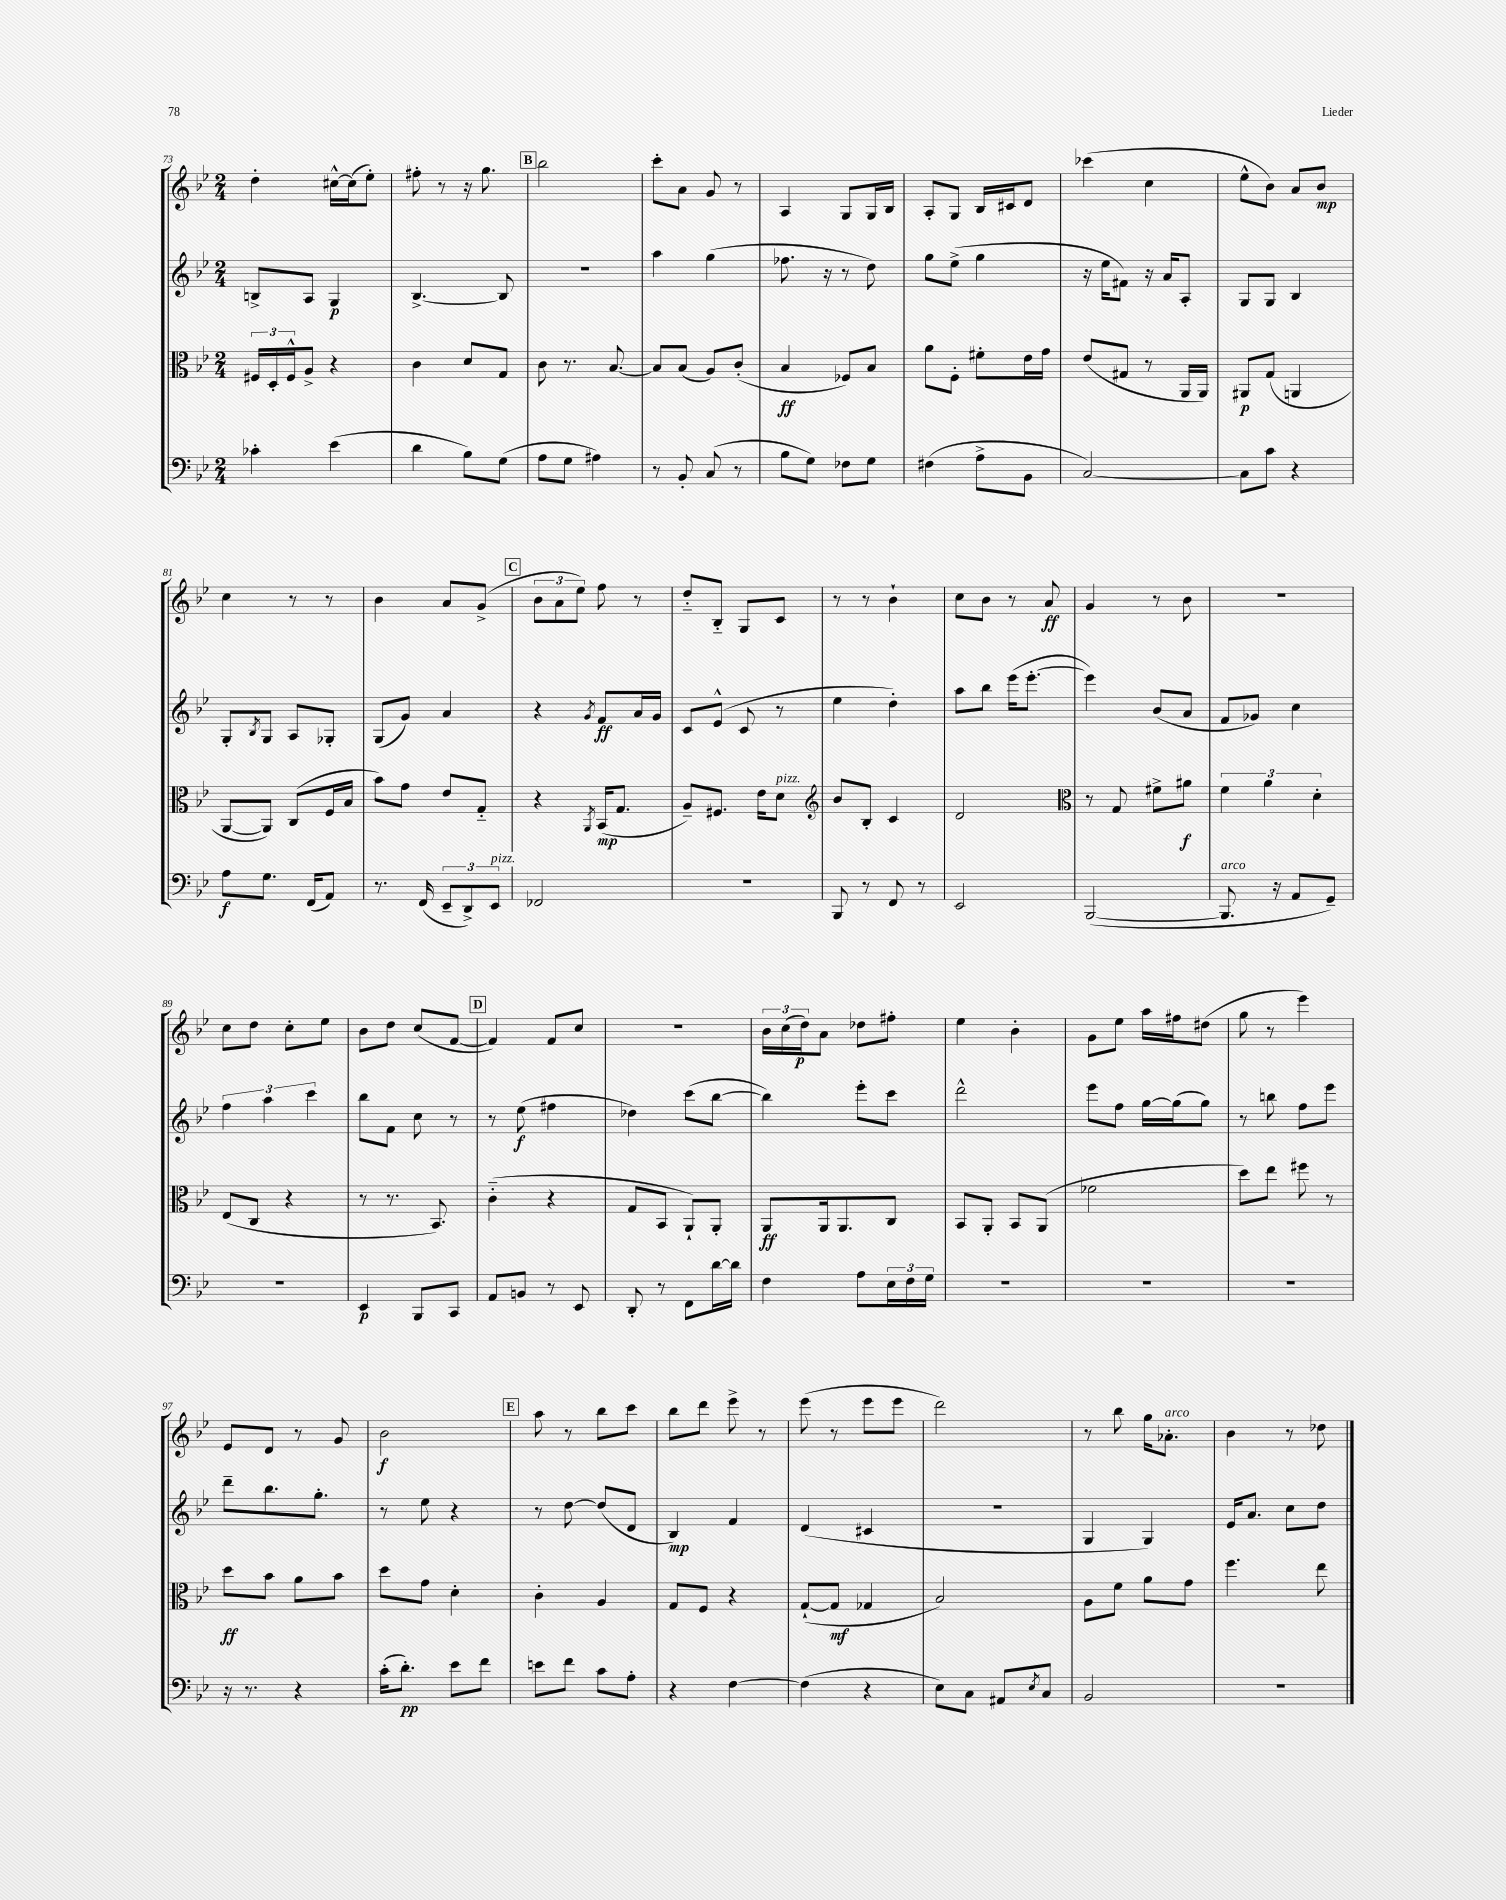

**kern	**dynam	**kern	**dynam	**kern	**dynam	**kern	**dynam
*part4	*part4	*part3	*part3	*part2	*part2	*part1	*part1
*staff4	*staff4	*staff3	*staff3	*staff2	*staff2	*staff1	*staff1
*clefF4	*	*clefC3	*	*clefG2	*	*clefG2	*
*k[b-e-]	*	*k[b-e-]	*	*k[b-e-]	*	*k[b-e-]	*
*M2/4	*	*M2/4	*	*M2/4	*	*M2/4	*
=73	=73	=73	=73	=73	=73	=73	=73
4c-X'\	.	24F#X/LL	.	8Bn^/L	.	4dd'\	.
.	.	24D'/	.	.	.	.	.
.	.	24F#^^/J	.	.	.	.	.
.	.	8A^/J	.	8A/J	.	.	.
(4e-\	.	4r	.	4G/	p	[16cc#X^^\LL	.
.	.	.	.	.	.	(16cc#\J]	.
.	.	.	.	.	.	8ee-'\J)	.
=74	=74	=74	=74	=74	=74	=74	=74
4d\	.	4c\	.	[4.B-^/	.	8ff#X'\	.
.	.	.	.	.	.	8r	.
8B-\L)	.	8d/L	.	.	.	16r	.
.	.	.	.	.	.	8.gg\	.
(8G\J	.	8G/J	.	8B-/]	.	.	.
!!LO:REH:place=s1:t=B
=75	=75	=75	=75	=75	=75	=75	=75
8A\L	.	8c\	.	2r	.	2bb-\	.
8G\J	.	8.r	.	.	.	.	.
4A#X\)	.	.	.	.	.	.	.
.	.	[8.B-/	.	.	.	.	.
=76	=76	=76	=76	=76	=76	=76	=76
8r	.	8B-/L]	.	4aa\	.	8ccc'\L	.
8BB-'/	.	(8B-/J	.	.	.	8a\J	.
(8C/	.	8A/L)	.	(4gg\	.	8g/	.
8r	.	(8c'/J	.	.	.	8r	.
=77	=77	=77	=77	=77	=77	=77	=77
8B-\L	.	4B-/	ff	8.ff-X\	.	4A/	.
8G\J)	.	.	.	.	.	.	.
.	.	.	.	16r	.	.	.
8F-X\L	.	8F-X/L)	.	8r	.	8G/L	.
8G\J	.	8B-/J	.	8dd\)	.	16G/L	.
.	.	.	.	.	.	16B-/JJ	.
=78	=78	=78	=78	=78	=78	=78	=78
(4F#X\	.	8a\L	.	8gg\L	.	8A'/L	.
.	.	8F'\J	.	(8ee-^\J	.	8G/J	.
8A^\L	.	8f#X'\L	.	4gg\	.	16B-/LL	.
.	.	.	.	.	.	16c#X/J	.
8BB-\J	.	16e-\L	.	.	.	8d/J	.
.	.	16g\JJ	.	.	.	.	.
=79	=79	=79	=79	=79	=79	=79	=79
[2C/)	.	(8e-/L	.	16r	.	(4ccc-X\	.
.	.	.	.	16ee-\KL	.	.	.
.	.	8G#X/J	.	8f#X\J)	.	.	.
.	.	8r	.	16r	.	4cc\	.
.	.	.	.	16a/KL	.	.	.
.	.	16AA/LL	.	8A'/J	.	.	.
.	.	16AA/JJ)	.	.	.	.	.
=80	=80	=80	=80	=80	=80	=80	=80
8C\L]	.	8AA#X/L	p	8G/L	.	8ee-^^\L	.
8c\J	.	(8G/J	.	8G/J	.	8b-\J)	.
4r	.	4AAn/	.	4B-/	.	8a/L	.
.	.	.	.	.	.	8b-/J	mp
!!LO:LB:g=z
=81	=81	=81	=81	=81	=81	=81	=81
8A\L	f	[8AA/L	.	8G'/L	.	4cc\	.
.	.	.	.	8qB-/	.	.	.
8.G\J	.	8AA/J])	.	8G/J	.	.	.
.	.	(8C/L	.	8A/L	.	8r	.
(16FF/KL	.	.	.	.	.	.	.
8AA/J)	.	16F/L	.	8G-X'/J	.	8r	.
.	.	16B-/JJ	.	.	.	.	.
=82	=82	=82	=82	=82	=82	=82	=82
8.r	.	8b-\L)	.	(8G/L	.	4b-\	.
.	.	8g\J	.	8g/J)	.	.	.
(16FF/	.	.	.	.	.	.	.
12EE-~/L	.	8e-/L	.	4a/	.	8a/L	.
12DD^/)	.	.	.	.	.	.	.
.	.	8G/J	.	.	.	(8g^/J	.
!LO:TX:a:i:t=pizz.	!	!	!	!	!	!	!
12EE-/J	.	.	.	.	.	.	.
!!LO:REH:place=s1:t=C
=83	=83	=83	=83	=83	=83	=83	=83
2FF-X/	.	4r	.	4r	.	12b-\L	.
.	.	.	.	.	.	12a\	.
.	.	.	.	.	.	12ee-\J)	.
.	.	8qAA/	.	8qg/	.	.	.
.	.	(16BB-/KL	mp	8f/L	ff	8ff\	.
.	.	8.G/J	.	.	.	.	.
.	.	.	.	16a/L	.	8r	.
.	.	.	.	16g/JJ	.	.	.
=84	=84	=84	=84	=84	=84	=84	=84
2r	.	8A~/L)	.	8c/L	.	8dd/L	.
.	.	8.F#X/J	.	(8e-^^/J	.	8B-/J	.
.	.	.	.	8c/	.	8G/L	.
.	.	16e-\KL	.	.	.	.	.
!	!	!LO:TX:a:i:t=pizz.	!	!	!	!	!
.	.	8d\J	.	8r	.	8c/J	.
=85	=85	=85	=85	=85	=85	=85	=85
*	*	*clefG2	*	*	*	*	*
8BBB-/	.	8b-/L	.	4ee-\	.	8r	.
8r	.	8B-'/J	.	.	.	8r	.
8FF/	.	4c/	.	4dd'\)	.	4b-`\	.
8r	.	.	.	.	.	.	.
=86	=86	=86	=86	=86	=86	=86	=86
2EE-/	.	2d/	.	8aa\L	.	8cc\L	.
.	.	.	.	8bb-\J	.	8b-\J	.
.	.	.	.	(16eee-\KL	.	8r	.
.	.	.	.	[8.eee-'\J	.	.	.
.	.	.	.	.	.	8a/	ff
=87	=87	=87	=87	=87	=87	=87	=87
*	*	*clefC3	*	*	*	*	*
([2BBB-/	.	8r	.	4eee-\])	.	4g/	.
.	.	8G/	.	.	.	.	.
.	.	8f#X^\L	.	(8b-/L	.	8r	.
.	.	8a#X\J	f	8a/J	.	8b-\	.
=88	=88	=88	=88	=88	=88	=88	=88
!LO:TX:a:i:t=arco	!	!	!	!	!	!	!
8.BBB-/]	.	6f\	.	8f/L	.	2r	.
.	.	.	.	8g-X/J)	.	.	.
.	.	6a\	.	.	.	.	.
16r	.	.	.	.	.	.	.
8AA/L	.	.	.	4cc\	.	.	.
.	.	6d'\	.	.	.	.	.
8GG~/J)	.	.	.	.	.	.	.
!!LO:LB:g=z
=89	=89	=89	=89	=89	=89	=89	=89
2r	.	(8E-/L	.	6ff\	.	8cc\L	.
.	.	8C/J	.	.	.	8dd\J	.
.	.	.	.	6aa\	.	.	.
.	.	4r	.	.	.	8cc'\L	.
.	.	.	.	6ccc\	.	.	.
.	.	.	.	.	.	8ee-\J	.
=90	=90	=90	=90	=90	=90	=90	=90
4EE-/	p	8r	.	8bb-\L	.	8b-\L	.
.	.	8.r	.	8f\J	.	8dd\J	.
8BBB-/L	.	.	.	8cc\	.	(8cc/L	.
.	.	8.BB-/)	.	.	.	.	.
8CC/J	.	.	.	8r	.	[8f/J	.
!!LO:REH:place=s1:t=D
=91	=91	=91	=91	=91	=91	=91	=91
8AA/L	.	(4c\	.	8r	.	4f/])	.
8BBn/J	.	.	.	(8ee-\	f	.	.
8r	.	4r	.	4ff#X\	.	8f/L	.
8EE-/	.	.	.	.	.	8cc/J	.
=92	=92	=92	=92	=92	=92	=92	=92
8DD'/	.	8G/L	.	4dd-X\)	.	2r	.
8r	.	8BB-/J	.	.	.	.	.
8FF\L	.	8AA`/L)	.	(8ccc\L	.	.	.
[16d\L	.	8AA'/J	.	[8bb-\J	.	.	.
16d\JJ]	.	.	.	.	.	.	.
=93	=93	=93	=93	=93	=93	=93	=93
4F\	.	8AA/L	ff	4bb-\])	.	24b-\LL	.
.	.	.	.	.	.	(24cc\	.
.	.	.	.	.	.	24dd\J)	p
.	.	16AA/k	.	.	.	8a\J	.
.	.	8.AA/	.	.	.	.	.
8A\L	.	.	.	8eee-'\L	.	8dd-X\L	.
24E-\L	.	8C/J	.	8ccc\J	.	8ff#X'\J	.
24F\	.	.	.	.	.	.	.
24G\JJ	.	.	.	.	.	.	.
=94	=94	=94	=94	=94	=94	=94	=94
2r	.	8BB-/L	.	2ddd^^\	.	4ee-\	.
.	.	8AA'/J	.	.	.	.	.
.	.	8BB-/L	.	.	.	4b-'\	.
.	.	(8AA/J	.	.	.	.	.
=95	=95	=95	=95	=95	=95	=95	=95
2r	.	2f-X\	.	8eee-\L	.	8g\L	.
.	.	.	.	8ff\J	.	8ee-\J	.
.	.	.	.	[16gg\LL	.	16aa\LL	.
.	.	.	.	(16gg\J]	.	16ff#X\J	.
.	.	.	.	8gg\J)	.	(8dd#X\J	.
=96	=96	=96	=96	=96	=96	=96	=96
2r	.	8dd\L)	.	8r	.	8gg\	.
.	.	8ee-\J	.	8bbn\	.	8r	.
.	.	8ff#X\	.	8ff\L	.	4eee-\)	.
.	.	8r	.	8eee-\J	.	.	.
!!LO:LB:g=z
=97	=97	=97	=97	=97	=97	=97	=97
16r	.	8dd\L	ff	8ddd~\L	.	8e-/L	.
8.r	.	.	.	.	.	.	.
.	.	8b-\J	.	8.bb-\	.	8d/J	.
4r	.	8a\L	.	.	.	8r	.
.	.	.	.	8.gg'\J	.	.	.
.	.	8b-\J	.	.	.	8g/	.
=98	=98	=98	=98	=98	=98	=98	=98
(16c'\KL	.	8dd\L	.	8r	.	2b-\	f
8.d'\J)	pp	.	.	.	.	.	.
.	.	8g\J	.	8ee-\	.	.	.
8e-\L	.	4d'\	.	4r	.	.	.
8f\J	.	.	.	.	.	.	.
!!LO:REH:place=s1:t=E
=99	=99	=99	=99	=99	=99	=99	=99
8en\L	.	4c'\	.	8r	.	8aa\	.
8f\J	.	.	.	[8dd\	.	8r	.
8c\L	.	4A/	.	(8dd/L]	.	8bb-\L	.
8A'\J	.	.	.	8d/J	.	8ccc\J	.
=100	=100	=100	=100	=100	=100	=100	=100
4r	.	8G/L	.	4B-/)	mp	8bb-\L	.
.	.	8F/J	.	.	.	8ddd\J	.
[4F\	.	4r	.	4f/	.	8eee-^\	.
.	.	.	.	.	.	8r	.
=101	=101	=101	=101	=101	=101	=101	=101
(4F\]	.	([8G`/L	.	(4d/	.	(8eee-\	.
.	.	8G/J]	mf	.	.	8r	.
4r	.	4G-X/	.	4c#X/	.	8eee-\L	.
.	.	.	.	.	.	8eee-\J	.
=102	=102	=102	=102	=102	=102	=102	=102
8E-\L)	.	2B-/)	.	2r	.	2ddd\)	.
8C\J	.	.	.	.	.	.	.
8AA#X/L	.	.	.	.	.	.	.
8qE-/	.	.	.	.	.	.	.
8C/J	.	.	.	.	.	.	.
=103	=103	=103	=103	=103	=103	=103	=103
2BB-/	.	8A\L	.	4G/	.	8r	.
.	.	8f\J	.	.	.	8bb-\	.
.	.	8a\L	.	4G/)	.	16gg\KL	.
!	!	!	!	!	!	!LO:TX:a:i:t=arco	!
.	.	.	.	.	.	8.a-X'\J	.
.	.	8g\J	.	.	.	.	.
=104	=104	=104	=104	=104	=104	=104	=104
2r	.	4.ff\	.	16e-/KL	.	4b-\	.
.	.	.	.	8.a/J	.	.	.
.	.	.	.	8cc\L	.	8r	.
.	.	8ee-\	.	8dd\J	.	8dd-X\	.
==	==	==	==	==	==	==	==
*-	*-	*-	*-	*-	*-	*-	*-
